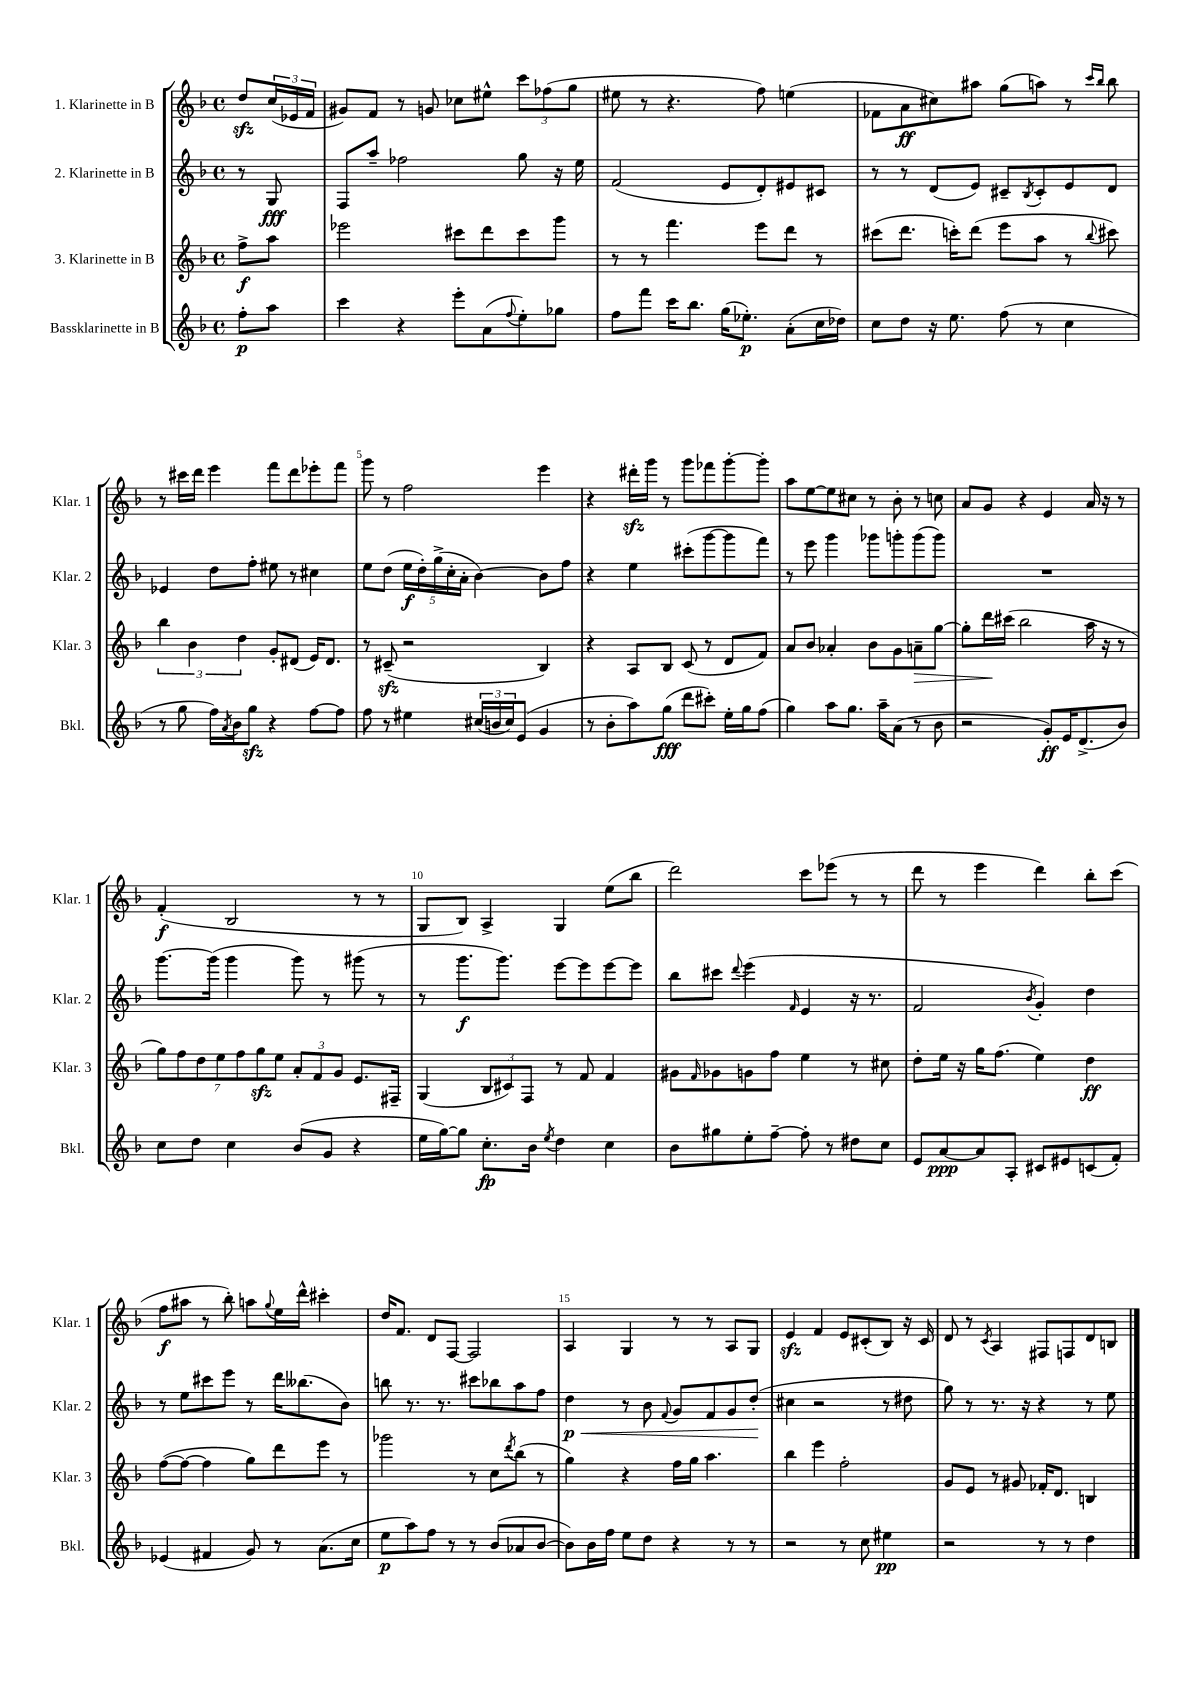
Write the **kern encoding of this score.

**kern	**kern	**kern	**kern
*staff4	*staff3	*staff2	*staff1
*clefG2	*clefG2	*clefG2	*clefG2
*k[b-]	*k[b-]	*k[b-]	*k[b-]
*M4/4	*M4/4	*M4/4	*M4/4
*met(c)	*met(c)	*met(c)	*met(c)
8ff'	8ff^	8r	8dd
8aa	8aa	8G	(24cc
.	.	.	24e-
.	.	.	24f
=	=	=	=
4ccc	2eee-	8F	8g#)
.	.	8aa~	8f
4r	.	2ff-	8r
.	.	.	8g
8eee'	8ccc#	.	8cc-
(8a	8ddd	.	8ee#^^
8qqff	.	.	.
8ee')	8ccc#	8gg	12ccc
.	.	.	(12ff-
8gg-	8ggg	16r	.
.	.	.	12gg
.	.	16ee	.
=	=	=	=
8ff	8r	(2f	8ee#
8fff	8r	.	8r
16ccc	4.fff	.	4.r
8.bb-	.	.	.
(16gg	.	8e	.
8.ee-')	.	.	.
.	8eee	8d')	8ff)
(8a'	8ddd	8e#	(4ee
16cc	8r	8c#	.
16dd-)	.	.	.
=	=	=	=
8cc	(8ccc#	8r	8f-
8dd	8.ddd	8r	8a
16r	.	(8d	8cc#)
8.ee	16ccc')	.	.
.	(8ddd	8e)	8aa#
(8ff	8eee	8c#~	(8gg
.	.	8qB-	.
8r	8aa	8c#'	8aa)
4cc	8r	8e	8r
.	.	.	16qqccc
.	8qqbb-	.	16qqbb-
.	8ccc#)	8d	8bb-
=	=	=	=
8r	6bb-	4e-	8r
8gg	.	.	16ccc#
.	6b-	.	.
.	.	.	16ddd
16ff)	.	8dd	4eee
8qa	.	.	.
16b-	.	.	.
.	6dd	.	.
8gg	.	8ff'	.
4r	8g'	8ee#	8fff
.	(8d#	8r	8ddd
[8ff	16e)	4cc#	8eee-'
.	8.d#	.	.
8ff]	.	.	8fff
=	=	=	=
8ff	8r	8ee	8ggg
8r	(8c#~	(8dd	8r
4ee#	2r	20ee	2ff
.	.	20dd')	.
.	.	(20gg^	.
.	.	20cc'	.
.	.	20a'	.
(24cc#	.	[4b-)	.
24b	.	.	.
24cc#)	.	.	.
(8e	.	.	.
4g	4B-)	8b-]	4eee
.	.	8ff	.
=	=	=	=
8r	4r	4r	4r
8b-'	.	.	.
8aa)	8A	4ee	16ddd#'
.	.	.	16ggg
(8gg	8B-	.	8r
8ddd	(8c	(8ccc#'	8ggg
8ccc#')	8r	[8ggg	8fff-
16ee'	8d	8ggg]	[8ggg'
16gg	.	.	.
(8ff	8f)	8fff)	8ggg']
=	=	=	=
4gg)	8a	8r	8aa
.	8b-	8eee	[8ee
8aa	4a-'	4ggg	8ee]
8.gg	.	.	8cc#
.	8b-	8ggg-	8r
16aa~	.	.	.
(8a	8g	8ggg'	8b-'
8r	8a~	(8ggg	8r
8b-	[8gg	8ggg)	8cc
=	=	=	=
2r	8gg']	1r	8a
.	16ddd	.	8g
.	(16ccc#	.	.
.	2bb-	.	4r
8g')	.	.	4e
16e	.	.	.
(8.d^	.	.	.
.	16aa	.	16a
.	16r	.	16r
8b-)	8r	.	8r
=	=	=	=
8cc	14gg)	[8.ggg	(4f'
.	14ff	.	.
8dd	.	.	.
.	14dd	.	.
.	.	(16ggg]	.
.	14ee	.	.
4cc	.	4ggg	2B-
.	14ff	.	.
.	14gg	.	.
.	14ee	.	.
(8b-	12a'	8ggg)	.
.	12f	.	.
8g	.	8r	.
.	12g	.	.
4r	8.e	(8ggg#	8r
.	.	8r	8r
.	16F#~	.	.
=	=	=	=
16ee	(4G	8r	8G
[16gg)	.	.	.
8gg]	.	8.ggg	8B-)
8.cc'	12B-	.	4A^
.	.	8.ggg)	.
.	12c#)	.	.
.	12F	.	.
16b-	.	.	.
8qee	.	.	.
4dd	8r	[8eee	4G
.	8f	8eee]	.
4cc	4f	[8eee	(8ee
.	.	8eee]	8bb-
=	=	=	=
8b-	8g#	8bb-	2ddd)
.	16qqf	.	.
8gg#	8g-	8ccc#	.
.	.	8qqddd	.
8ee'	8g	(4eee	.
[8ff~	8ff	.	.
.	.	16qqf	.
8ff']	4ee	4e	8ccc
8r	.	.	(8eee-
8dd#	8r	16r	8r
.	.	8.r	.
8cc	8cc#	.	8r
=	=	=	=
8e	8dd'	2f	8ddd
[8a	16ee	.	8r
.	16r	.	.
8a]	16gg	.	4eee
.	(8.ff	.	.
8A'	.	.	.
.	.	8qb-	.
8c#	4ee)	4g')	4ddd)
8e#	.	.	.
(8c	4dd	4dd	8bb-'
8f')	.	.	(8ccc
=	=	=	=
(4e-	([8ff	8r	8ff
.	8ff_	8ee	8aa#
4f#	4ff]	8ccc#	8r
.	.	8eee	8bb-')
8g)	8gg)	8r	8aa
.	.	.	8qqgg
8r	8ddd	16ddd	16ee
.	.	(8.bb--	16ddd^^
(8.a	8eee	.	4ccc#'
.	8r	8b-)	.
16cc	.	.	.
=	=	=	=
8ee	2ggg-	8bb	16dd
.	.	.	8.f
8aa)	.	8.r	.
8ff	.	.	8d
.	.	8.r	.
8r	.	.	[8F
8r	8r	8ccc#	2F]
(8b-	8cc	8bb-	.
.	8qddd	.	.
8a-	(8bb-	8aa	.
[8b-	8r	8ff	.
=	=	=	=
8b-])	4gg)	4dd	4A
16b-	.	.	.
16ff	.	.	.
8ee	4r	8r	4G
8dd	.	8b-	.
.	.	8qqf	.
4r	16ff	8g	8r
.	16gg	.	.
.	4.aa	8f	8r
8r	.	8g	8A
8r	.	(8dd'	8G
=	=	=	=
2r	4bb-	4cc#	4e
.	4eee	2r	4f
8r	2ff'	.	8e
8cc	.	.	(8c#'
4ee#	.	8r	8B-)
.	.	8dd#	16r
.	.	.	16c#
=	=	=	=
2r	8g	8gg)	8d
.	8e	8r	8r
.	.	.	8qc
.	8r	8.r	4A
.	8g#	.	.
.	.	16r	.
8r	16f-'	4r	8F#
.	8.d	.	.
8r	.	.	8F
4dd	4B	8r	8d
.	.	8ee	8B
==	==	==	==
*-	*-	*-	*-
